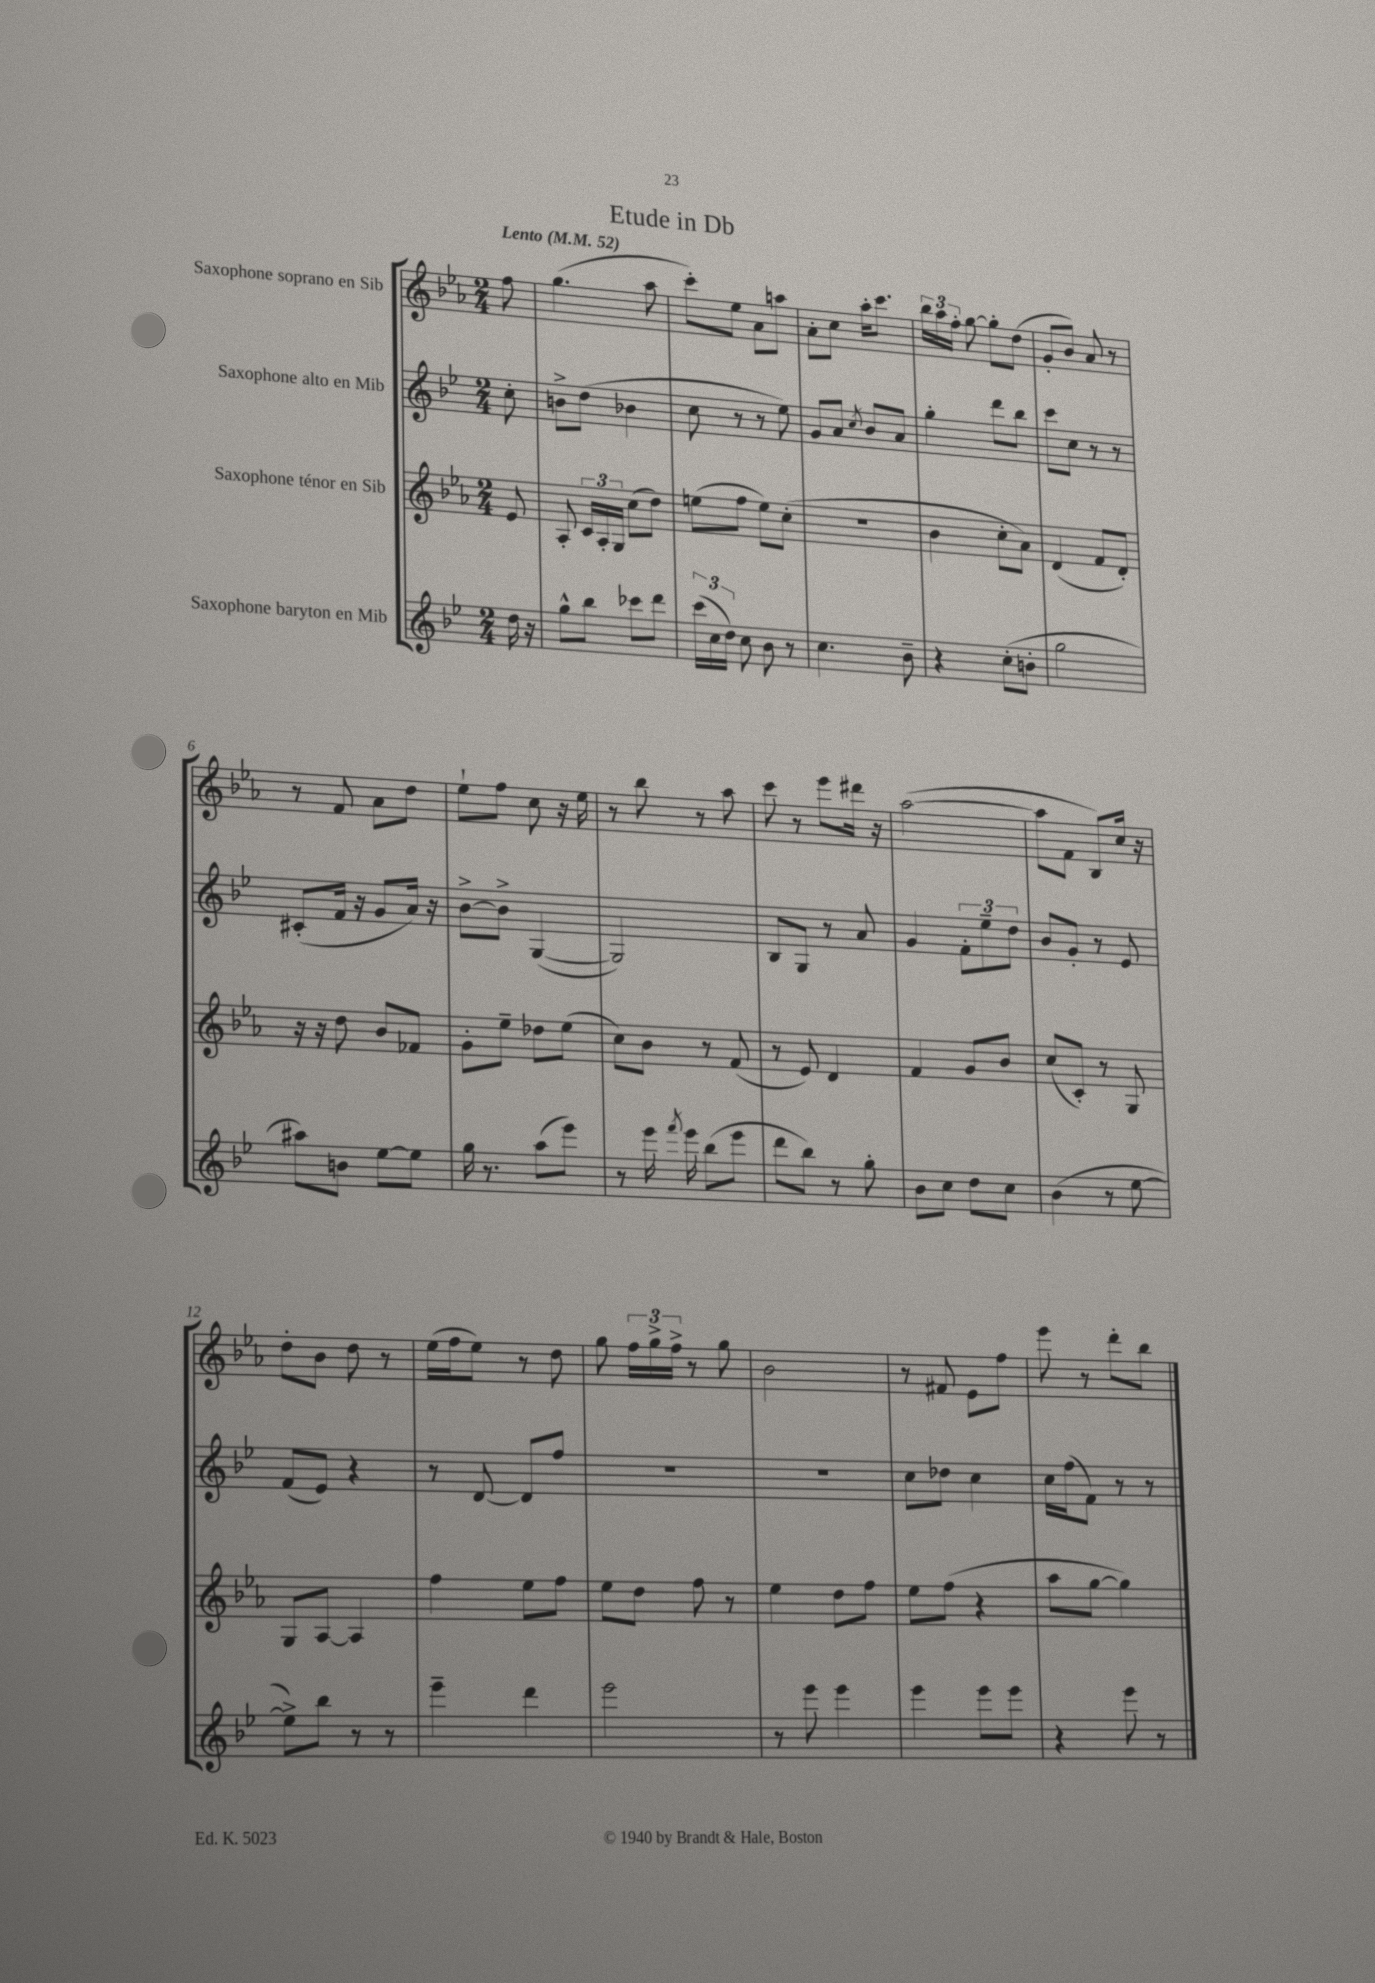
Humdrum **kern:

**kern	**kern	**kern	**kern
*part4	*part3	*part2	*part1
*staff4	*staff3	*staff2	*staff1
*I"Saxophone baryton en Mib	*I"Saxophone ténor en Sib	*I"Saxophone alto en Mib	*I"Saxophone soprano en Sib
*clefG2	*clefG2	*clefG2	*clefG2
*k[b-e-]	*k[b-e-a-]	*k[b-e-]	*k[b-e-a-]
*M2/4	*M2/4	*M2/4	*M2/4
*MM52	*MM52	*MM52	*MM52
=	=	=	=
!	!	!	!LO:TX:a:B:t=Lento
16dd\	8e-/	8cc'\	8ff\
16r	.	.	.
=1	=1	=1	=1
8gg^^\L	8A-'/	8bn^\L	(4.gg\
8bb-\J	24c/LL	(8dd\J	.
.	24A-'/	.	.
.	24G/JJ	.	.
8ccc-X\L	(8cc\L	4b-X\	.
8ddd\J	8dd\J)	.	8aa-\
=2	=2	=2	=2
(24ccc\LL	(8een\L	8cc\	8ccc'\L)
24cc\	.	.	.
24dd\JJ)	.	.	.
8cc\	8ff\J	8r	8ee-\J
8b-\	8ee\L)	8r	8a-\L
8r	(8cc'\J	8ee-\)	8aan\J
=3	=3	=3	=3
4.cc\	2r	8g/L	8a-'\L
.	.	8a/J	8cc\J
.	.	8qcc/	.
.	.	8b-/L	16aa-'\KL
.	.	.	8.ccc\J
8b-~\	.	8a/J	.
=4	=4	=4	=4
4r	4b-\	4gg'\	24bb-\LL
.	.	.	24aa-\
.	.	.	24ff'\JJ
.	.	.	[8gg\
(8cc'\L	8cc'\L	8ddd\L	8gg'\L]
8bn'\J	8a-\J)	8bb-\J	(8dd\J
=5	=5	=5	=5
2gg\	(4d/	8ccc\L	8g'/L
.	.	8cc\J	8b-/J)
.	8f/L	8r	8a-/
.	8d'/J)	8r	8r
!!LO:LB:g=z
=6	=6	=6	=6
8aa#X\L)	16r	(8c#X'/L	8r
.	16r	.	.
8bn\J	8dd\	16f/Jk	8f/
.	.	16r	.
[8ee-\L	8b-/L	8g/L	8a-\L
8ee-\J]	8f-X/J	16a/Jk)	8dd\J
.	.	16r	.
=7	=7	=7	=7
16gg\	8g'\L	[8b-^\L	8ee-`\L
8.r	.	.	.
.	8ee-~\J	8b-^\J]	8ff\J
(8aa\L	8dd-X\L	([4G/	8cc\
8eee-\J)	(8ee-\J	.	16r
.	.	.	16ee-\
=8	=8	=8	=8
8r	8cc\L)	2G/])	8r
16eee-\	8b-\J	.	8bb-\
8qfff/	.	.	.
16eee-\	.	.	.
(8bb-\L	8r	.	8r
8eee-\J	(8f/	.	8aa-\
=9	=9	=9	=9
8ddd\L	8r	8B-/L	8ccc\
8bb-\J)	8e-/)	8G/J	8r
8r	4d/	8r	8eee-\L
8gg'\	.	8a/	16ddd#X\Jk
.	.	.	16r
=10	=10	=10	=10
8b-\L	4f/	4g/	([2aa-\
8cc\J	.	.	.
8dd\L	8g/L	12f'\L	.
.	.	12ee-~\	.
8cc\J	8b-/J	.	.
.	.	12dd\J	.
=11	=11	=11	=11
(4b-\	(8cc/L	8b-/L	8aa-\L]
.	8c'/J)	8g'/J	8f\J
8r	8r	8r	8B-/L)
[8ee-\	8G/	8e-/	16cc/Jk
.	.	.	16r
!!LO:LB:g=z
=12	=12	=12	=12
8ee-^\L])	8G/L	(8f/L	8dd'\L
8bb-\J	[8A-/J	8e-/J)	8b-\J
8r	4A-/]	4r	8dd\
8r	.	.	8r
=13	=13	=13	=13
4eee-~\	4ff\	8r	(16ee-\LL
.	.	.	16ff\J
.	.	[8d/	8ee-\J)
4ddd\	8ee-\L	8d/L]	8r
.	8ff\J	8ff/J	8dd\
=14	=14	=14	=14
2eee-\	8ee-\L	2r	8gg\
.	8dd\J	.	24ff\LL
.	.	.	24gg^\
.	.	.	24ff^\JJ
.	8ff\	.	8r
.	8r	.	8gg\
=15	=15	=15	=15
8r	4ee-\	2r	2b-\
8eee-\	.	.	.
4eee-\	8dd\L	.	.
.	8ff\J	.	.
=16	=16	=16	=16
4eee-\	8ee-\L	8cc\L	8r
.	(8ff\J	8dd-X\J	8f#X/
8eee-\L	4r	4cc\	8e-\L
8eee-\J	.	.	8ff\J
=17	=17	=17	=17
4r	8aa-\L	16cc\LL	8eee-\
.	.	(16ff\J	.
.	[8gg\J	8f\J)	8r
8eee-\	4gg\])	8r	8ddd'\L
8r	.	8r	8bb-\J
==	==	==	==
*-	*-	*-	*-
